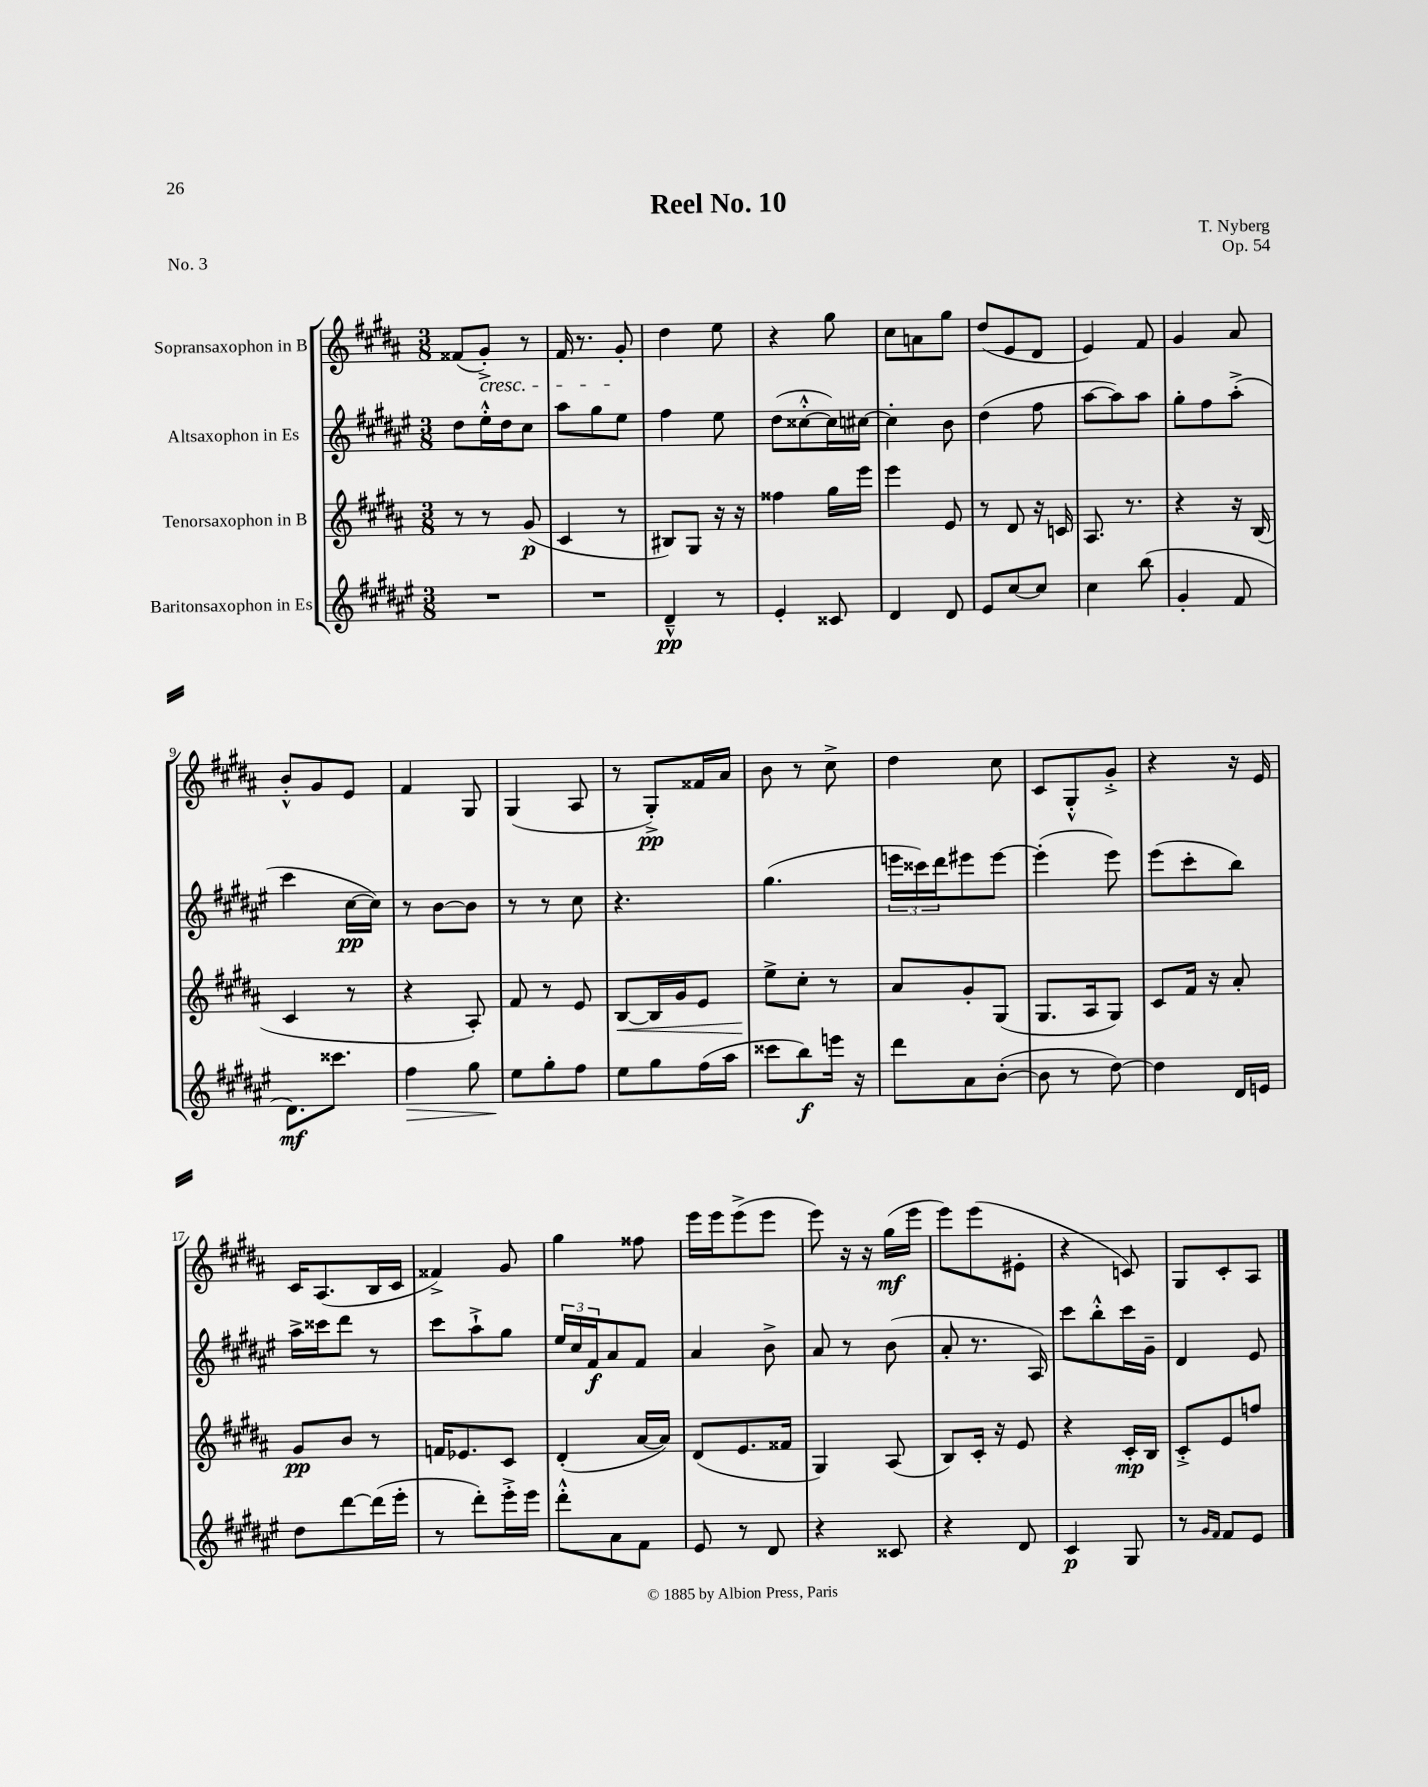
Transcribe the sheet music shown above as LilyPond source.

\header { title = "Reel No. 10" composer = "T. Nyberg" opus = "Op. 54" piece = "No. 3" }
<<
\new StaffGroup <<
\new Staff = "s0" \with { instrumentName = "Sopransaxophon in B" } {
    \clef treble \key b \major \numericTimeSignature \time 3/8
    fisis'8( gis'8-.->\cresc) r8 |
    fis'16 r8. gis'8-.\! |
    dis''4 e''8 |
    r4 gis''8 |
    cis''8 a'8 gis''8 |
    dis''8( e'8 dis'8 |
    e'4) fis'8 |
    gis'4 ais'8 |
    b'8-.-^ gis'8 e'8 |
    fis'4 gis8 |
    gis4( ais8 |
    r8 gis8-.->\pp) fisis'16 ais'16 |
    b'8 r8 cis''8-> |
    dis''4 cis''8 |
    cis'8 gis8-.-^ gis'8-.-> |
    r4 r16 e'16 |
    cis'16 ais8.( b16 cis'16 |
    fisis'4->) gis'8 |
    gis''4 fisis''8 |
    e'''16 e'''16 e'''8->( e'''8 |
    e'''8) r16 r16 gis''16\mf( e'''16 |
    e'''8) e'''8( eis'8-. |
    r4 c'8) |
    gis8 cis'8-. ais8 \bar "|." |
}
\new Staff = "s1" \with { instrumentName = "Altsaxophon in Es" } {
    \clef treble \key fis \major \numericTimeSignature \time 3/8
    dis''8 eis''16-.-^ dis''16 cis''8 |
    ais''8 gis''8 eis''8 |
    fis''4 eis''8 |
    dis''8( cisis''8~-.-^ cisis''16) cis''16~ |
    cis''4-. b'8 |
    dis''4( fis''8 |
    ais''8~ ais''8) ais''8 |
    gis''8-. fis''8 ais''8-.->( |
    cis'''4 cis''16~\pp cis''16) |
    r8 b'8~ b'8 |
    r8 r8 cis''8 |
    r4. |
    gis''4.( |
    \tuplet 3/2 { e'''16 cisis'''16) dis'''16 } eis'''8 eis'''8~ |
    eis'''4-.( eis'''8) |
    eis'''8( cis'''8-. b''8) |
    ais''16-> cisis'''16 dis'''8 r8 |
    cis'''8 ais''8-!-> gis''8 |
    \tuplet 3/2 { eis''16 cis''16 fis'16\f } ais'8 fis'8 |
    ais'4 b'8-> |
    ais'8 r8 b'8( |
    ais'8-. r8. ais16) |
    cis'''8 b''8-.-^ cis'''16 gis'16-- |
    dis'4 eis'8 \bar "|." |
}
\new Staff = "s2" \with { instrumentName = "Tenorsaxophon in B" } {
    \clef treble \key b \major \numericTimeSignature \time 3/8
    r8 r8 gis'8\p( |
    cis'4 r8 |
    bis8) gis8 r16 r16 |
    fisis''4 gis''16 e'''16 |
    e'''4 e'8 |
    r8 dis'8 r16 c'16 |
    ais8. r8. |
    r4 r16 b16( |
    cis'4 r8 |
    r4 ais8-.) |
    fis'8 r8 e'8 |
    b8~\< b16 gis'16 e'8 |
    e''8->\! cis''8-. r8 |
    ais'8 gis'8-. gis8( |
    gis8. ais16 gis8) |
    cis'8 fis'16 r16 ais'8-. |
    gis'8\pp b'8 r8 |
    f'16 ees'8. cis'8 |
    dis'4-.( ais'16~ ais'16) |
    dis'8( e'8. fisis'16 |
    gis4) ais8( |
    b8) cis'16-. r16 e'8 |
    r4 cis'16-.\mp b16 |
    cis'8-.-> e'8 f''8 \bar "|." |
}
\new Staff = "s3" \with { instrumentName = "Baritonsaxophon in Es" } {
    \clef treble \key fis \major \numericTimeSignature \time 3/8
    R4. |
    R4. |
    dis'4---^\pp r8 |
    eis'4-. cisis'8 |
    dis'4 dis'8 |
    eis'8 cis''8~ cis''8 |
    cis''4 b''8( |
    gis'4-. fis'8 |
    dis'8.\mf) cisis'''8. |
    fis''4\> gis''8 |
    eis''8\! gis''8-. fis''8 |
    eis''8 gis''8 fis''16( ais''16 |
    cisis'''8 b''8\f) e'''16 r16 |
    dis'''8 ais'8 b'8~-.( |
    b'8 r8 dis''8~) |
    dis''4 dis'16 e'16 |
    dis''8 dis'''8~ dis'''16( eis'''16-. |
    r8 dis'''8-.) eis'''16-.-> eis'''16 |
    dis'''8-.-^ ais'8 fis'8 |
    eis'8 r8 dis'8 |
    r4 cisis'8 |
    r4 dis'8 |
    cis'4\p gis8 |
    r8 \grace { gis'16 fis'16 } fis'8 eis'8 \bar "|." |
}
>>
>>
